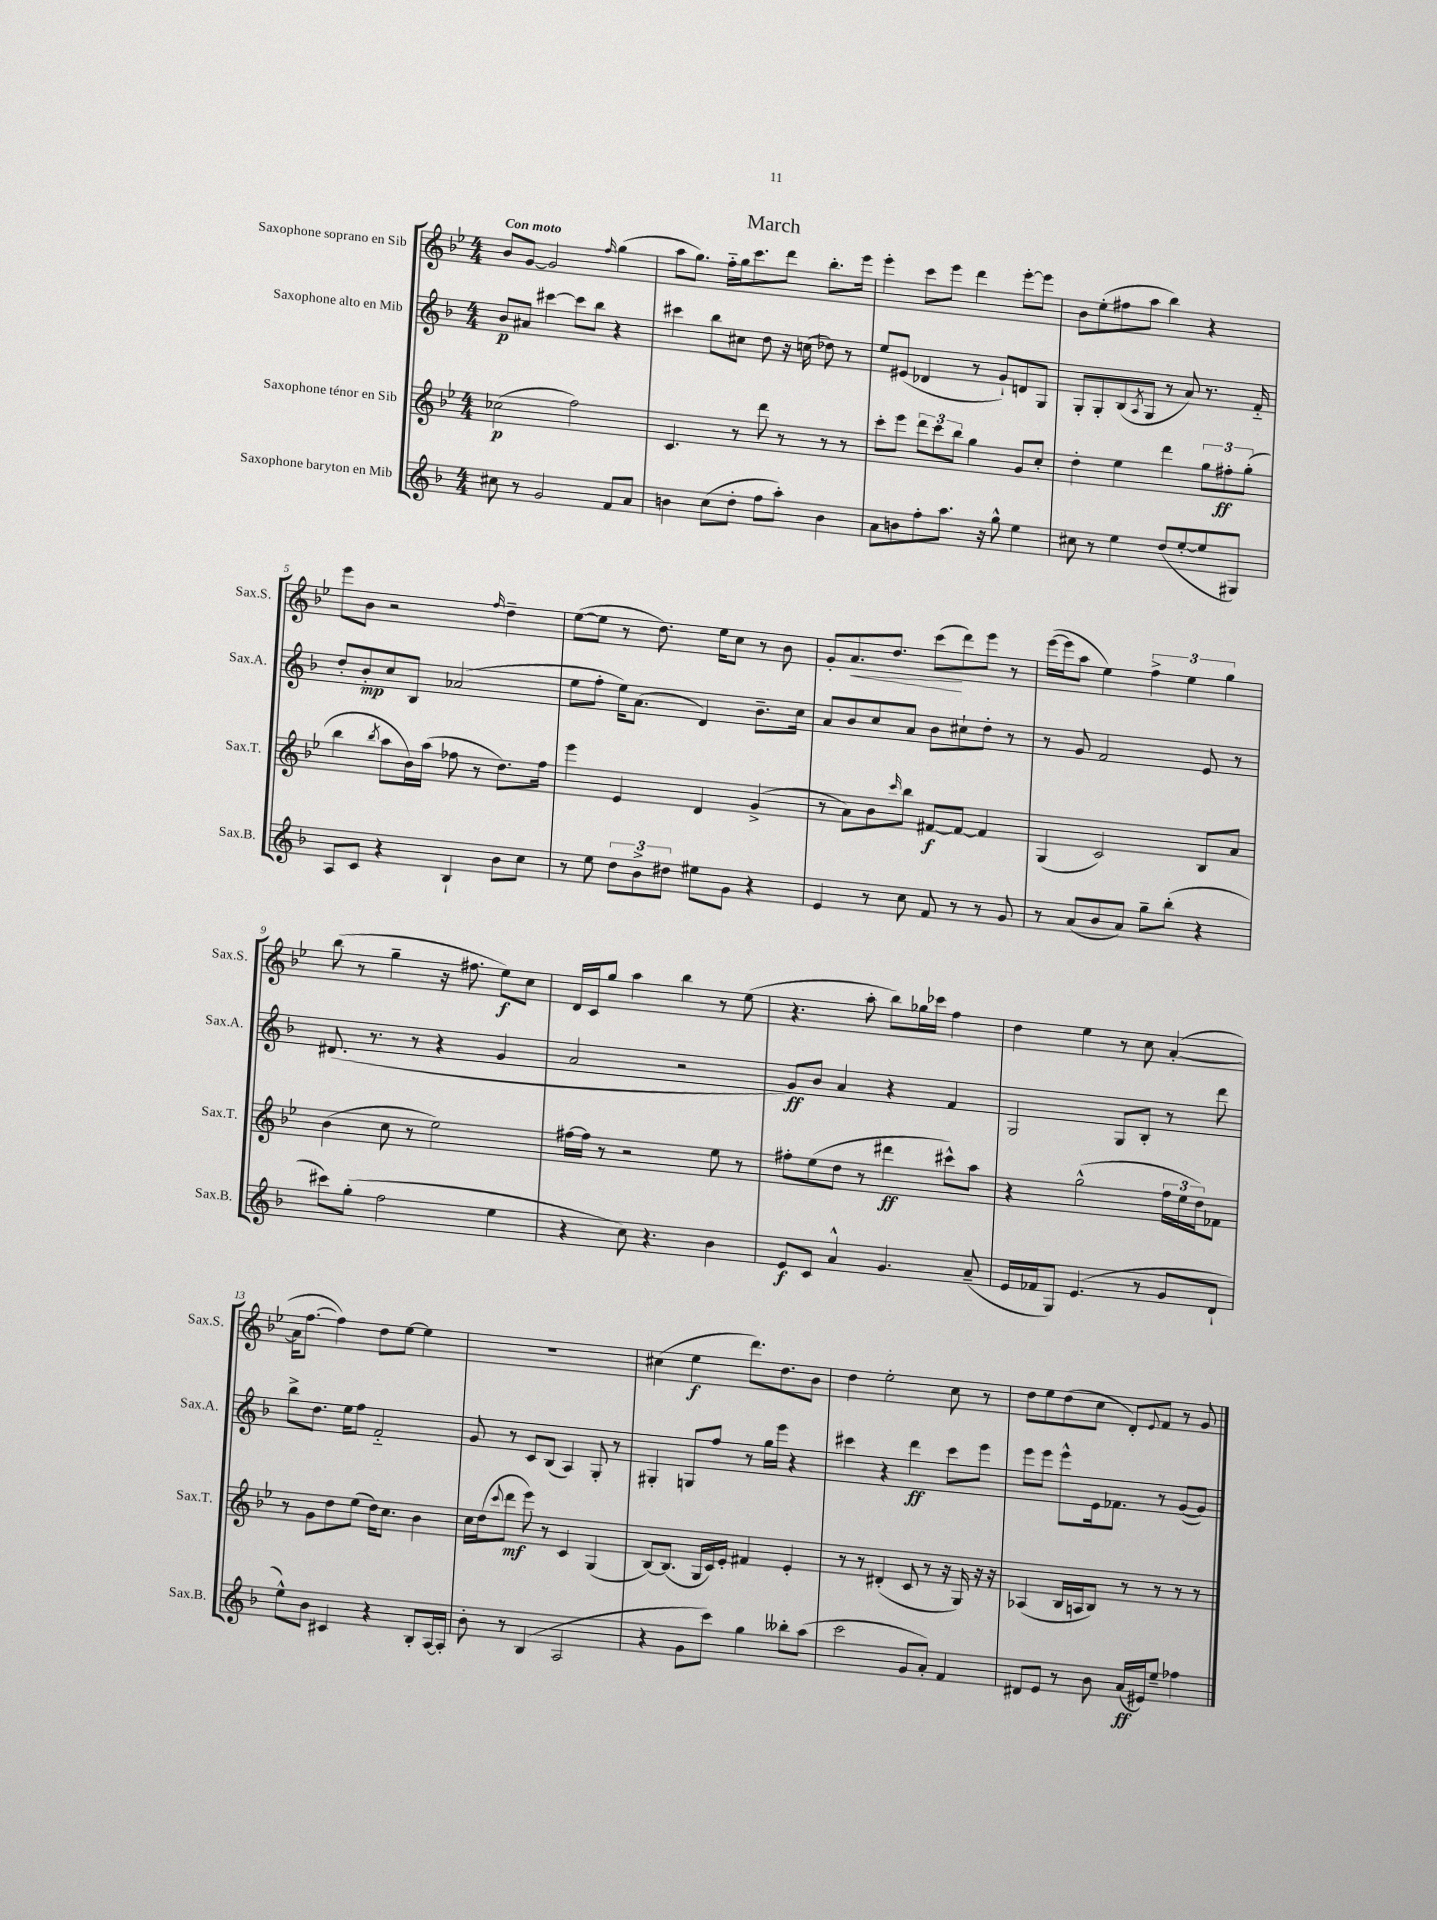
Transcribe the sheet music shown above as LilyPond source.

\header { title = "March" }
<<
\new StaffGroup <<
\new Staff = "s0" \with { instrumentName = "Saxophone soprano en Sib" shortInstrumentName = "Sax.S." } {
    \clef treble \key bes \major \numericTimeSignature \time 4/4 \tempo "Con moto"
    bes'8 g'8~ g'2 \grace { f''16 } g''4( |
    a''8 g''8.) f''16-_ g''16 c'''8. d'''8 bes''8.-. ees'''16 |
    ees'''4-. c'''8 ees'''8 d'''4 ees'''8~-. ees'''8 |
    bes'8 ees''8-.( fis''8 a''8 bes''4) r4 |
    ees'''8 bes'8 r2 \grace { f''16 } d''4-- |
    ees''8~( ees''8 r8 d''8.) ees''16 c''8 r8 bes'8 |
    g'8-. a'8.\< d''8. c'''8\!( d'''8) ees'''8 r8 |
    ees'''16~( ees'''16 a''8 ees''4) \tuplet 3/2 { f''4-> ees''4 g''4 } |
    bes''8( r8 g''4-- r16 fis''8. ees''8\f) c''8 |
    d'16 c'16 g''8 a''4 bes''4 r8 ees''8( |
    r4. a''8-. bes''8) ges''16 ces'''16 f''4 |
    d''4 ees''4 r8 c''8 a'4~-.( |
    a'16 f''8.~ f''4) d''8 ees''8~ ees''4 |
    R1 |
    cis''4( ees''4\f d'''8.) d''8. bes'8 |
    d''4 ees''2-. c''8 r8 |
    d''8 ees''8 d''8( c''8 d'8-.) \appoggiatura { ees'8 } f'8 r8 g'8 \bar "|." |
}
\new Staff = "s1" \with { instrumentName = "Saxophone alto en Mib" shortInstrumentName = "Sax.A." } {
    \clef treble \key f \major \numericTimeSignature \time 4/4
    bes'8\p ais'8 cis'''4~ cis'''8 bes''8 r4 |
    cis'''4 bes''8 cis''8 d''8 r16 c''16( des''8) r8 |
    e''8 eis'8( des'4 r8 g'8-!) d'8 g8 |
    g8-. g8-. bes8( \acciaccatura { a8 } g8 r8 a'8) r8. f'16-_ |
    d''8-. bes'8-.\mp c''8 bes8 aes'2( |
    e''8 f''8-. e''16) a'8.( d'4) bes'8.-- c''16 |
    a'8 bes'8 c''8 a'8 bes'8 cis''8-! d''8-. r8 |
    r8 g'8 f'2 e'8 r8 |
    dis'8.( r8. r8 r4 g'4 |
    a'2 r2 |
    g'8\ff) bes'8 a'4 r4 f'4 |
    g2 g8 bes8-. r8 d'''8 |
    bes''8-> d''8. e''16 f''8 f'2-_ |
    g'8 r8 c'8 bes8( a4) g8-. r8 |
    gis4-. g8 f''8 r8 g''16 e'''16 r4 |
    cis'''4 r4 d'''4\ff cis'''8 e'''8 |
    e'''8 e'''8 e'''8-^ e'16 fes'8. r8 g'8~( g'8) \bar "|." |
}
\new Staff = "s2" \with { instrumentName = "Saxophone ténor en Sib" shortInstrumentName = "Sax.T." } {
    \clef treble \key bes \major \numericTimeSignature \time 4/4
    ces''2\p( f''2) |
    c'4. r8 d'''8 r8 r8 r8 |
    c'''8-. ees'''8 \tuplet 3/2 { d'''8 c'''8 bes''8 } g''4 g'8 c''8-. |
    d''4-. ees''4 d'''4 \tuplet 3/2 { g''8 fis''8-.\ff g''8-.( } |
    bes''4 \acciaccatura { bes''8 } a''8 bes'16) a''16( fes''8 r8 d''8.) fes''16 |
    ees'''4 ees'4 d'4 g'4->( |
    r8 a'8) bes'8 \grace { c'''16 } bes''8 fis'8~\f fis'8~ fis'4 |
    g4( c'2) bes8 a'8 |
    bes'4( c''8 r8 ees''2) |
    fis''16~ fis''16 r8 r2 ees''8 r8 |
    fis''8-. ees''8( d''8 r8 dis'''4\ff cis'''8-^) a''8 |
    r4 g''2-^( \tuplet 3/2 { f''16 ees''16 d''16) } fes'8 |
    r8 g'8 d''8 ees''8( d''16) c''8. bes'4 |
    c''16 d''16( \appoggiatura { c'''8 } d'''8\mf ees'''8) r8 c'4 g4( |
    bes8~) bes8.( g16 c'16) ees'16-. fis'4 ees'4-. |
    r8 r8 dis'4-.( c'8 r8 r16 g16) r16 r16 |
    aes4( bes16 a16 bes8) r8 r8 r8 r8 \bar "|." |
}
\new Staff = "s3" \with { instrumentName = "Saxophone baryton en Mib" shortInstrumentName = "Sax.B." } {
    \clef treble \key f \major \numericTimeSignature \time 4/4
    cis''8 r8 g'2 f'8 a'8 |
    b'4 c''8( d''8-. f''8 a''8-.) b'4 |
    a'8 b'8 f''8-. a''8. r16 g''8-^ e''4 |
    cis''8 r8 e''4 d''8( e''8~-. e''8 gis8) |
    a8 c'8 r4 bes4-! bes'8 c''8 |
    r8 e''8 \tuplet 3/2 { d''8 bes'8-> dis''8 } eis''8 g'8 r4 |
    e'4 r8 c''8 f'8 r8 r8 g'8 |
    r8 a'8( bes'8 a'8) g''8-- bes''8-.( r4 |
    cis'''8) g''8-.( f''2 e''4 |
    r4 c''8) r4. bes'4 |
    e'8\f c'8 a'4-^ g'4. a'8--( |
    e'16 fes'16 g8) e'4.( r8 g'8 d'8-! |
    e''8-^) bes'8 cis'4 r4 bes8-. a16~ a16-. |
    bes'8-. r8 bes4( a2 |
    r4 g'8 c'''8) g''4 beses''8-. a''8( |
    c'''2 g'8 a'8-.) f'4 |
    dis'8 e'8 r8 bes'8 a'16\ff( eis'16) e''8-- fes''4 \bar "|." |
}
>>
>>
